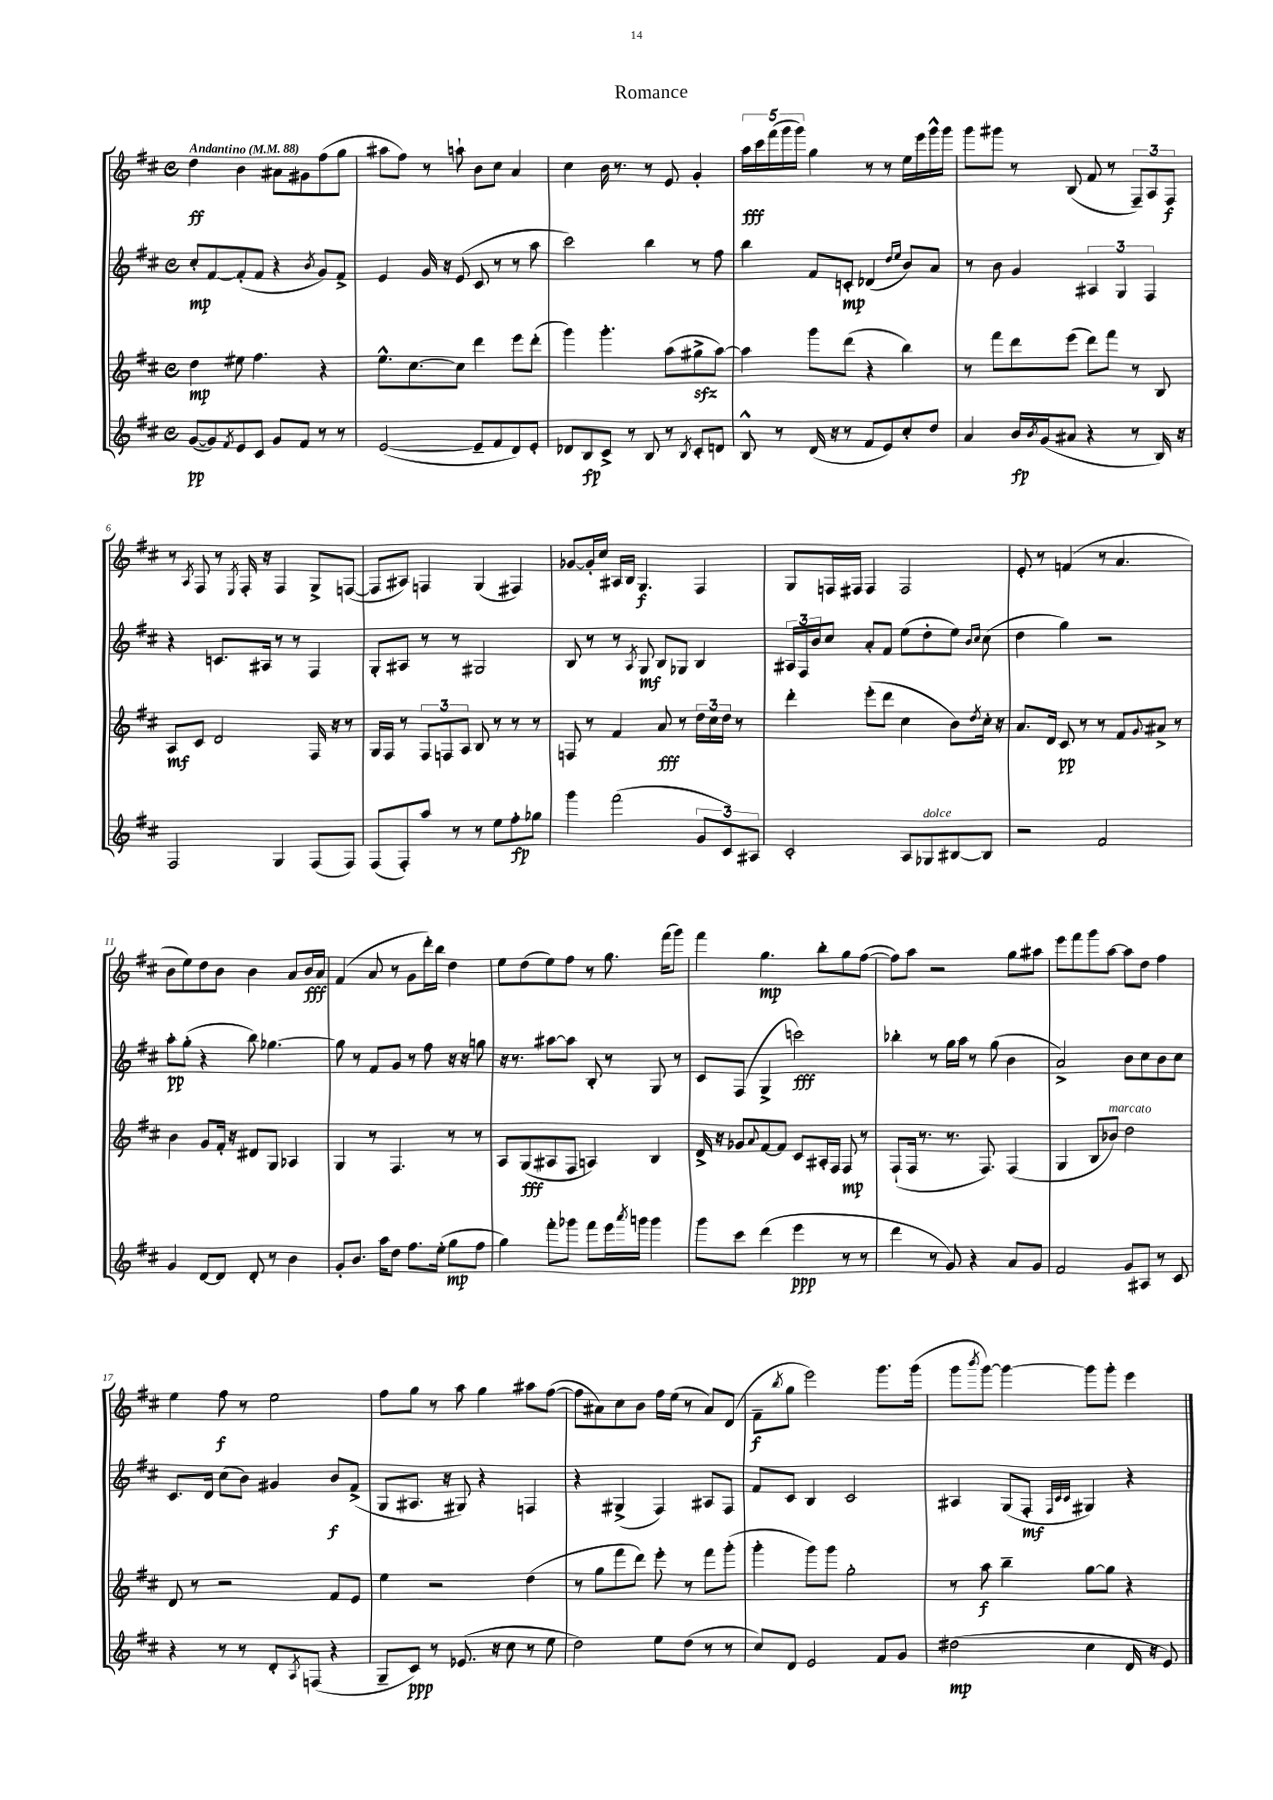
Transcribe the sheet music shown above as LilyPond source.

\header { title = "Romance" }
<<
\new StaffGroup <<
\new Staff = "s0" {
    \clef treble \key d \major \defaultTimeSignature \time 4/4 \tempo "Andantino" 4 = 88
    d''4\ff b'4 ais'8 gis'8 fis''8( g''8 |
    ais''8 fis''8) r8 a''8-! b'8 cis''8 a'4 |
    cis''4 b'16 r8. r8 e'8 g'4-. |
    \tuplet 5/4 { a''16\fff cis'''16 fis'''16( g'''16 g'''16) } g''4 r8 r8 e''16 e'''16 g'''16-^ g'''16 |
    g'''8 gis'''8 r8 b8( fis'8 r8 \tuplet 3/2 { fis8--) a8 fis8\f } |
    r8 \acciaccatura { a8 } fis8 r8 \acciaccatura { e8 } fis16-. r16 fis4 g8-> f8~( |
    f8 ais8) f4 g4( fis4) |
    ges'8~ ges'16-. cis''16 ais16 b16 g4.\f fis4 |
    g8 f16 fis16 fis4 fis2 |
    e'8-. r8 f'4( r8 a'4. |
    b'8 e''8) d''8 b'8 b'4 a'8 b'16\fff a'16 |
    fis'4( a'8 r8 g'8 d'''16-.) b''16 d''4 |
    e''8 d''8( e''8) fis''8 r8 g''8. fis'''16( g'''8) |
    fis'''4 g''4.\mp b''8-. g''8 fis''8~( |
    fis''8) a''8 r2 g''8 ais''8 |
    e'''8 fis'''8 g'''8 a''8~ a''8 d''8 fis''4 |
    e''4 fis''8\f r8 e''2 |
    fis''8 g''8 r8 a''8 g''4 ais''8 fis''8~( |
    fis''8 ais'8) cis''8 b'8 fis''16 e''16( r8 ais'8) d'8( |
    fis'8--\f \acciaccatura { b''8 } g''8 e'''2) g'''8. g'''16( |
    g'''8 \acciaccatura { b'''8 } g'''8~) g'''4~ g'''8 g'''8-. e'''4 \bar "|." |
}
\new Staff = "s1" {
    \clef treble \key d \major \defaultTimeSignature \time 4/4
    cis''8-.\mp fis'8~ fis'8-.( fis'8 r4 \acciaccatura { b'8 } g'8) fis'8-> |
    e'4 g'16 r16 e'8( cis'8 r8 r8 a''8 |
    cis'''2) b''4 r8 fis''8 |
    b''4 fis'8 c'8-.\mp des'4( \grace { d''16 e''16 } b'8) a'8 |
    r8 b'8 g'4 \tuplet 3/2 { ais4 g4 fis4 } |
    r4 c'8. ais16 r8 r8 fis4 |
    g8-. ais8 r8 r8 gis2 |
    b8 r8 r8 \acciaccatura { a8 } g8\mf b8 ges8 b4 |
    \tuplet 3/2 { ais16 fis16 b'16 } cis''8 a'8-. fis'8 e''8( d''8-. e''8) \grace { b'16 cis''16 } cis''8( |
    d''4 g''4) r2 |
    a''8-.\pp g''8-.( r4 b''8) ges''4.~ |
    ges''8 r8 fis'8 g'8 r8 fis''8 r16 r16 g''8 |
    r16 r8. ais''8~ ais''8 b8-. r8 g8 r8 |
    cis'8 fis8( g4-> c'''2\fff) |
    bes''4-. r8 g''16 a''16 r8 g''8( b'4 |
    a'2->) b'8 cis''8 b'8 cis''8 |
    cis'8. d'16 cis''8( b'8) gis'4 b'8\f fis'8->( |
    g8 ais8. r16 gis8) r4 f4 |
    r4 gis4->( fis4) ais8 fis8 |
    fis'8 cis'8 b4 cis'2 |
    ais4 g8( fis8-.\mf \grace { fis32 cis'32 cis'32 } gis4) r4 \bar "|." |
}
\new Staff = "s2" {
    \clef treble \key d \major \defaultTimeSignature \time 4/4
    d''4\mp eis''8 fis''4. r4 |
    e''8.-^ cis''8.~ cis''8 d'''4 e'''8 d'''8-.( |
    g'''4) g'''4.-. a''8( gis''8->\sfz a''8~) |
    a''4 g'''8 d'''8( r4 b''4) |
    r8 fis'''8 d'''8 e'''8( d'''8) fis'''8 r8 b8 |
    a8\mf cis'8 d'2 fis16 r16 r8 |
    g16 fis16 r8 \tuplet 3/2 { fis8 f8 a8 } b8 r8 r8 r8 |
    f8 r8 fis'4 a'8\fff r8 \tuplet 3/2 { d''16 cis''16 d''16 } r8 |
    d'''4-. e'''8-.( d'''8 cis''4 b'8) \acciaccatura { d''8 } cis''16-. r16 |
    a'8. d'16 cis'8\pp r8 r8 fis'8 \appoggiatura { g'8 } ais'8-> r8 |
    b'4 g'8 fis'16-. r16 dis'8 g8 aes4 |
    g4 r8 fis4. r8 r8 |
    a8 g8\fff( ais8 fis8 a4) b4 |
    d'16-> r16 ges'8 \appoggiatura { a'8 } fis'8~ fis'8 cis'8 ais16-. fis16 fis8\mp r8 |
    fis8-!( fis16 r8. r8. fis8.) fis4( |
    g4 b8 bes'8^\markup { \italic "marcato" }) d''2 |
    d'8 r8 r2 fis'8 e'8 |
    e''4 r2 d''4( |
    r8 g''8 fis'''8 d'''8) e'''8-. r8 fis'''8 g'''8-.( |
    g'''4-. g'''8) g'''8 g''2-. |
    r8 a''8\f b''4-- g''8~ g''8 r4 \bar "|." |
}
\new Staff = "s3" {
    \clef treble \key d \major \defaultTimeSignature \time 4/4
    g'8~\pp( g'8) \acciaccatura { fis'8 } e'8 cis'8 g'8 fis'8 r8 r8 |
    e'2~( e'8-- fis'8 d'8) e'8-. |
    des'8 b8\fp cis'8-> r8 b8 r8 \acciaccatura { b8 } cis'8-. d'8 |
    b8-^ r8 d'16( r16 r8 fis'8 e'8) cis''8-. d''8 |
    a'4 b'16\fp \acciaccatura { b'8 } g'16( ais'8 r4 r8 b16) r16 |
    fis2 g4 fis8( fis8) |
    fis8( fis8-.) a''8 r8 r8 e''8 fis''8-.\fp ges''8 |
    g'''4 fis'''2( \tuplet 3/2 { g'8 cis'8) ais8 } |
    cis'2-. a8 ges8^\markup { \italic "dolce" } bis8~ bis8 |
    r2 fis'2 |
    g'4 d'8~ d'8 d'8-. r8 b'4 |
    g'8-. b'8. a''16 d''8 fis''8. e''16-.( g''8\mp fis''8 |
    g''4) fis'''8-. ges'''8 fis'''8 e'''16 \acciaccatura { a'''8 } g'''16 g'''4 |
    g'''8 cis'''8 d'''4( e'''4\ppp r8 r8 |
    d'''4 r8 g'8) r4 a'8 g'8 |
    fis'2 g'8 ais8 r8 cis'8 |
    r4 r8 r8 d'8-. \acciaccatura { a8 } f8( r4 |
    g8-- cis'8\ppp) r8 ees'8.( r16 cis''8 r8 e''8 |
    d''2) e''8 d''8( r8 r8 |
    cis''8) d'8 e'2 fis'8 g'8 |
    dis''2\mp( cis''4 d'16 r16 e'8) \bar "|." |
}
>>
>>
